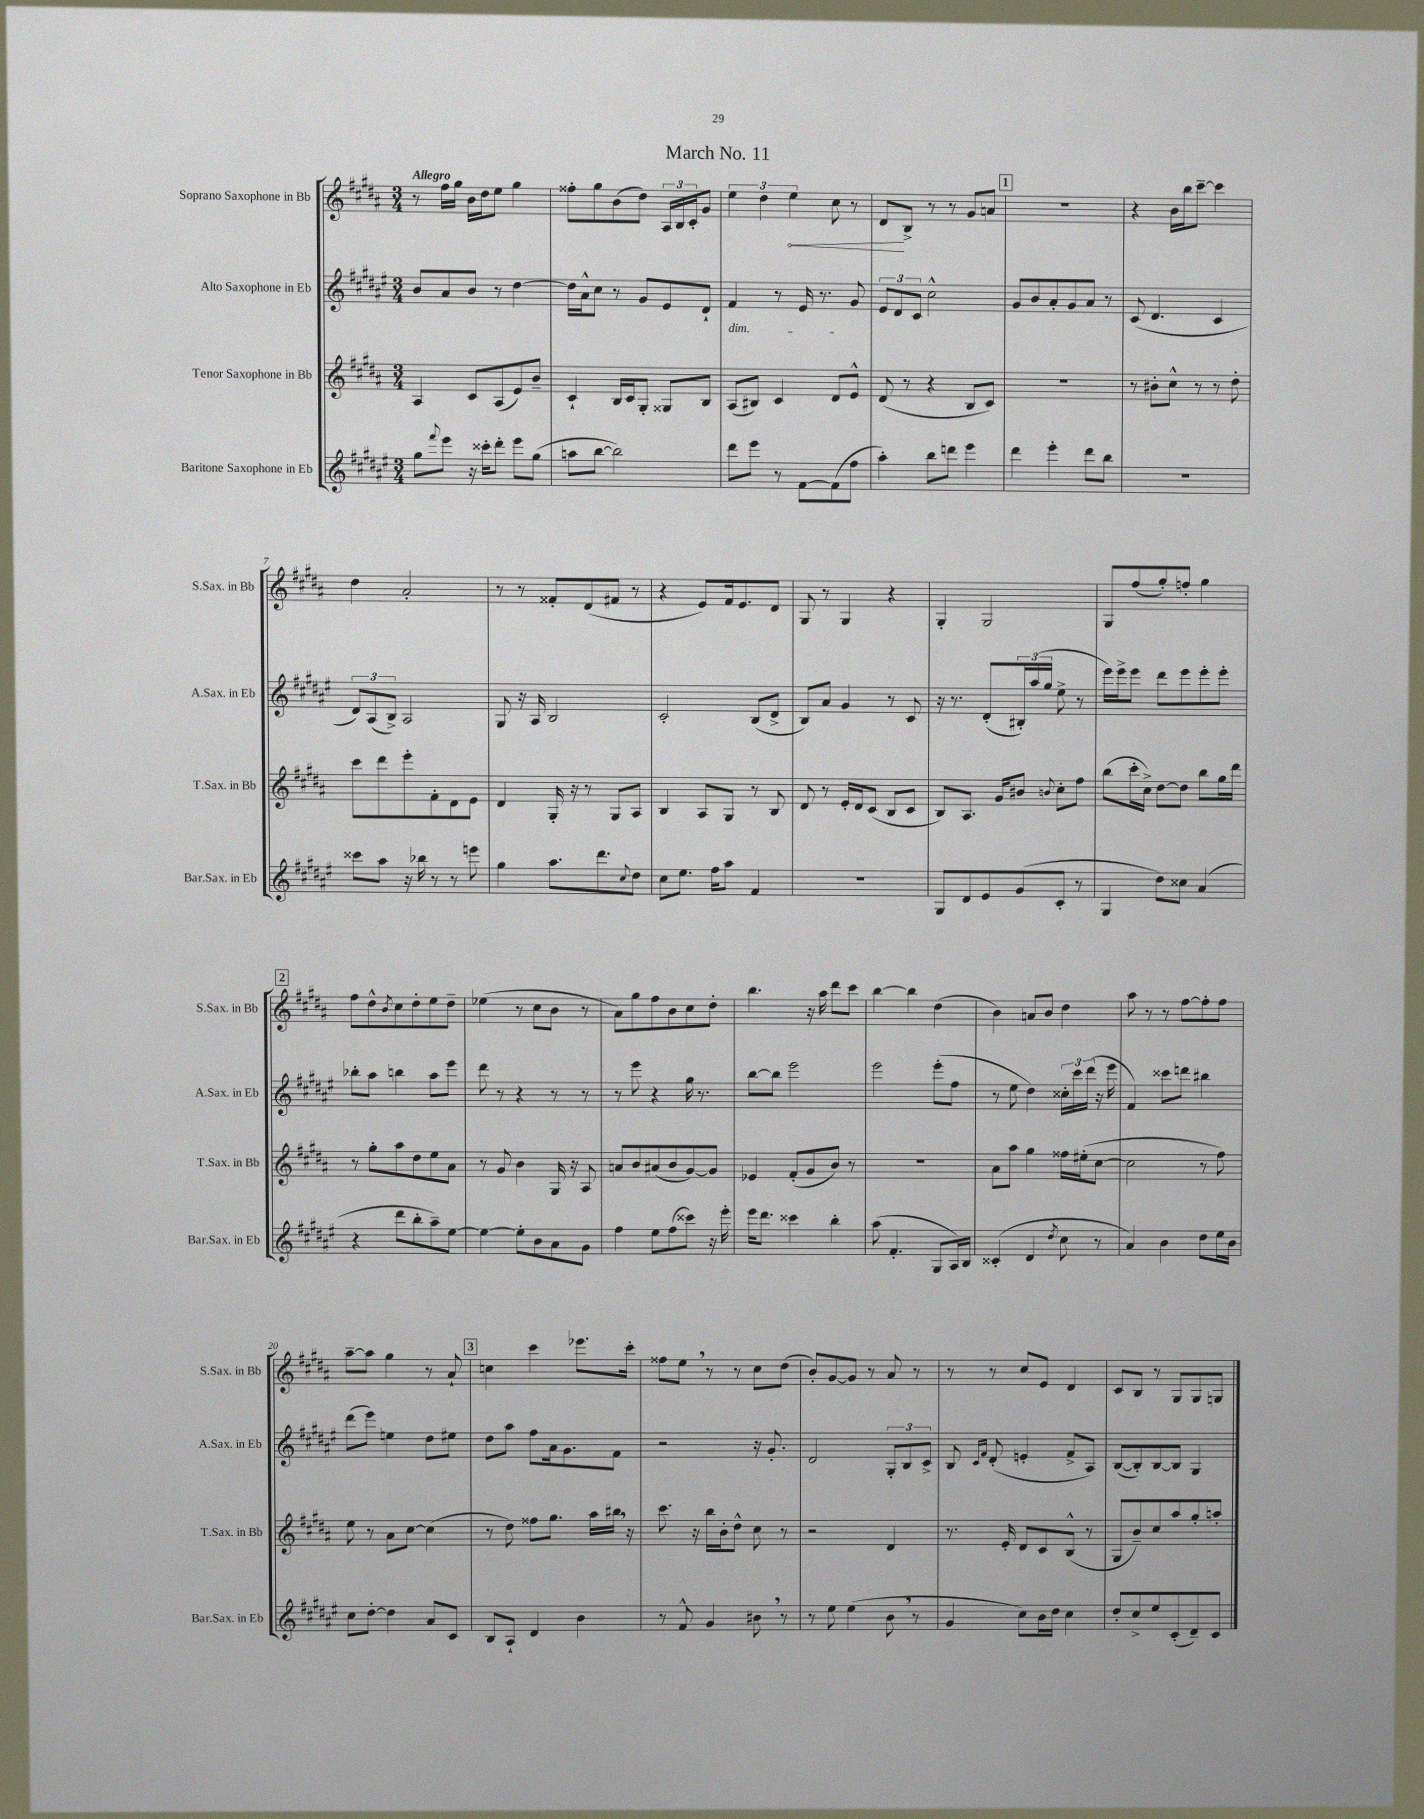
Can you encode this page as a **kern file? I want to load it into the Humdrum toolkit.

**kern	**kern	**kern	**kern	**dynam
*part4	*part3	*part2	*part1	*part1
*staff4	*staff3	*staff2	*staff1	*staff1
*I"Baritone Saxophone in Eb	*I"Tenor Saxophone in Bb	*I"Alto Saxophone in Eb	*I"Soprano Saxophone in Bb	*
*I'Bar.Sax. in Eb	*I'T.Sax. in Bb	*I'A.Sax. in Eb	*I'S.Sax. in Bb	*
*clefG2	*clefG2	*clefG2	*clefG2	*
*k[f#c#g#d#a#e#]	*k[f#c#g#d#a#]	*k[f#c#g#d#a#e#]	*k[f#c#g#d#a#]	*
*M3/4	*M3/4	*M3/4	*M3/4	*
=1	=1	=1	=1	=1
!	!	!	!LO:TX:a:B:t=Allegro	!
8gg#\L	4A#/	8b/L	8r	.
8qqfff#/	.	.	.	.
8eee#\J	.	8a#/	16ff#\LL	.
.	.	.	16gg#\JJ	.
16r	8c#/L	8b/J	16b\LL	.
16ccc##X'\KL	.	.	16dd#\J	.
8ddd#'\J	(8A#/	8r	8ee\J	.
8eee#\L	8e/)	[4dd#\	4gg#\	.
(8gg#\J	8b~/J	.	.	.
=2	=2	=2	=2	=2
8aan\L	4c#`/	16dd#\LL]	8ff##X'\L	.
.	.	16a#^^\J	.	.
[8bb\J	.	8cc#\J	8gg#\	.
2bb\])	16B/LL	8r	(8b\	.
.	16c#/J	.	.	.
.	8G#'/J	8g#/L	8dd#\J)	.
.	8G##X/L	8e#/	24A#/LL	.
.	.	.	24B/	.
.	.	.	24c#'/J	.
.	8B/J	8d#`/J	8g#/J	.
=3	=3	=3	=3	=3
!	!	!LO:TX:b:i:t=dim.	!	!
8ddd#\L	(8A#/L	4f#/	6ee\	.
8eee#\J	8B#X/J)	.	.	.
.	.	.	6dd#\	.
8r	4c#/	8r	.	.
!	!	!	!	!LO:HP:b
.	.	.	6ee\	<
[8f#\L	.	16e#/	.	.
.	.	8.r	.	.
(8f#\]	8d#/L	.	8cc#\	.
8ff#\J	8e^^/J	8g#/	8r	.
=4	=4	=4	=4	=4
4aa#'\)	(8d#/	12e#/L	8d#/L	.
.	.	12d#/	.	.
.	8r	.	8B^/J	[
.	.	12c#/J	.	.
8bb\L	4r	2cc#^^\	8r	.
8dddn\J	.	.	8r	.
4eee#\	8B/L	.	8g#/L	.
.	8c#/J)	.	8an/J	.
!!LO:REH:place=s1:t=1
=5	=5	=5	=5	=5
4ddd#\	2.r	8g#/L	2.r	.
.	.	8b/	.	.
4eee#'\	.	8a#'/	.	.
.	.	8g#/	.	.
8ddd#\L	.	8a#/J	.	.
8bb\J	.	8r	.	.
=6	=6	=6	=6	=6
2.r	8r	(8c#/	4r	.
.	8b#X'\L	4.d#/	.	.
.	8cc#^^\J	.	16b\LL	.
.	.	.	16bb\J	.
.	8r	.	[8ccc#~\J	.
.	8r	4c#/	4ccc#\]	.
.	8dd#'\	.	.	.
!!LO:LB:g=z
=7	=7	=7	=7	=7
8ccc##X\L	8ccc#\L	12d#/L)	4dd#\	.
.	.	(12A#/	.	.
8aa#\J	8ddd#\	.	.	.
.	.	12B^/J)	.	.
16r	8eee'\	2A#/	2a#'/	.
16bb-X\	.	.	.	.
8r	8f#'\	.	.	.
8r	8d#\	.	.	.
8eeen\	8e\J	.	.	.
=8	=8	=8	=8	=8
4gg#\	4d#/	8G#/	8r	.
.	.	16r	8r	.
.	.	16A#/	.	.
8.aa#\L	16G#'/	2B/	8f##X'/L	.
.	16r	.	.	.
.	8r	.	(8d#/	.
8.ddd#\	.	.	.	.
.	8G#/L	.	8f#X/J	.
8qqcc#/	.	.	.	.
8dd#\J	8A#/J	.	8r	.
=9	=9	=9	=9	=9
8cc#\L	4B/	2c#'/	4r	.
8.ee#\J	.	.	.	.
.	8A#/L	.	8e/L)	.
16ff#\KL	.	.	.	.
8aa#\J	8G#/J	.	16f#/k	.
.	.	.	8.e/	.
4f#/	8r	(8B/L	.	.
.	8B/	8d#^/J	8d#/J	.
=10	=10	=10	=10	=10
2.r	8d#/	8B/L)	8G#/	.
.	8r	8a#/J	8r	.
.	16e'/LL	4g#/	4G#/	.
.	16d#/J	.	.	.
.	(8c#/J	.	.	.
.	8B/L	8r	4r	.
.	8c#/J	8c#/	.	.
=11	=11	=11	=11	=11
8G#/L	8B/L)	16r	4G#'/	.
.	.	8.r	.	.
8d#/	8.A#/J	.	.	.
8e#/	.	(8d#'/L	2G#/	.
.	16g#/KL	.	.	.
(8g#/	8b#X/J	24B#X'/L)	.	.
.	.	(24aa#/	.	.
.	.	24gg#/JJ	.	.
.	8qqbn/	.	.	.
8c#'/J	8cc#'\L	8ee#^\	.	.
8r	8ff#\J	8r	.	.
=12	=12	=12	=12	=12
4G#/	(8bb\L	16eee#\LL)	8G#/L	.
.	.	16eee#^\J	.	.
.	16ccc#'\L	8eee#\J	(8ff#/	.
.	16cc#^\JJ)	.	.	.
8dd#\L)	[8dd#\L	8ddd#\L	8gg#'/)	.
8cc##X\J	8dd#\J]	8eee#\	8ffn'/J	.
(4a#/	8bb\L	8eee#'\	4gg#\	.
.	16gg#\L	8eee#'\J	.	.
.	16ddd#\JJ	.	.	.
!!LO:LB:g=z
!!LO:REH:place=s1:t=2
=13	=13	=13	=13	=13
4r	8r	8bb-X'\L	8ff#\L	.
.	8gg#'\L	8aa#\J	8dd#^^\	.
.	.	.	8qb/	.
8ddd#\L	8aa#\	4bbn\	8cc#\	.
8bb'\	8dd#\	.	8dd#'\	.
8aa#~\)	8ee\	8aa#\L	8ee\	.
[8ee#\J	8a#\J	8eee#\J	8dd#~\J	.
=14	=14	=14	=14	=14
4ee#\_	8r	8ddd#\	(4ee-X\	.
.	8g#/	8r	.	.
8ee#'\L]	4b\	4r	8r	.
8b\	.	.	8cc#\L	.
8a#\	16G#/	8r	8b\J	.
.	16r	.	.	.
8g#\J	8A#/	8r	8r	.
=15	=15	=15	=15	=15
4ff#\	8an/L	8r	8a#\L)	.
.	8b/	8eee#\	8gg#\	.
8ee#\L	(8a#X/	4r	8ff#\	.
(8ff#\	8b/	.	8b\	.
8ccc##X\J)	[8g#/)	16gg#\	8cc#\	.
.	.	8.r	.	.
16r	8g#/J]	.	8dd#'\J	.
16eee#'\	.	.	.	.
=16	=16	=16	=16	=16
16eee#\KL	4e-X/	[8bb\L	4.bb\	.
8.ddd#\J	.	.	.	.
.	.	8bb\J]	.	.
4ccc##X\	(8f#'/L	2eee#\	.	.
.	8g#/	.	16r	.
.	.	.	16aa#\	.
4bb'\	8b/J)	.	8ddd#\L	.
.	8r	.	8ccc#\J	.
=17	=17	=17	=17	=17
(8aa#\	2.r	2eee#\	[4bb\	.
4.f#'/	.	.	.	.
.	.	.	4bb\]	.
8G#/L	.	(8eee#'\L	(4dd#\	.
16A#/L)	.	8ff#\J	.	.
16B/JJ	.	.	.	.
=18	=18	=18	=18	=18
(4c##X'/	8a#\L	8r	4b\)	.
.	8aa#\J	8ee#\	.	.
4d#/	4gg#\	4dd#\)	8an/L	.
.	.	.	8b/J	.
8qdd#/	.	.	.	.
8cc#\	16ff##X\LL	24cc##X'\LL	4dd#\	.
.	.	24ccc#\	.	.
.	(16ee#X'\J	.	.	.
.	.	(24ddd#\JJ	.	.
8r	[8cc#\J	16r	.	.
.	.	16eee#\	.	.
=19	=19	=19	=19	=19
4a#/)	2cc#\]	4f#/)	8aa#\	.
.	.	.	8r	.
4b\	.	8ccc##X\L	8r	.
.	.	8dddn\J	[8ff#\L	.
8dd#\L	8r	4bb#X\	8ff#'\]	.
16ee#\L	8ff#\)	.	8ff#\J	.
16b\JJ	.	.	.	.
!!LO:LB:g=z
=20	=20	=20	=20	=20
8cc#\L	8ee\	(8ddd#\L	[8aa#~\L	.
[8dd#'\J	8r	8eee#\J)	8aa#\J]	.
4dd#\]	8a#\L	4een\	4gg#\	.
.	[8cc#\J	.	.	.
8a#/L	(4cc#\]	8dd#\L	8r	.
8c#/J	.	8ee#X\J	8a#`/	.
!!LO:REH:place=s1:t=3
=21	=21	=21	=21	=21
8B/L	8r	8dd#\L	4ccn\	.
8A#`/J	8dd#\)	8aa#\J	.	.
4d#/	8ff##X\L	8ff#\L	4ccc#\	.
.	8.gg#\J	16a#\k	.	.
.	.	8.g#\	.	.
4b\	.	.	8.eee-X\L	.
.	16aa#\LL	.	.	.
.	16bb#X,\JJ	8f#\J	.	.
.	16r	.	16ccc#'\Jk	.
=22	=22	=22	=22	=22
8r	8.ccc#\	2r	8ff##X\L	.
8f#^^/	.	.	8ee,\J	.
.	16r	.	.	.
4g#/	16bb\LL	.	8r	.
.	16b'\J	.	.	.
.	8dd#^^\J	.	8r	.
8b#X,\	8cc#\	16r	8cc#\L	.
.	.	8.g#'/	.	.
8r	8r	.	(8dd#\J	.
=23	=23	=23	=23	=23
8r	2r	2d#/	8b'/L)	.
8ee#\	.	.	[8g#/	.
(4ee#\	.	.	8g#/J]	.
.	.	.	8r	.
8b,\	4d#/	12G#'/L	8a#/	.
.	.	12B/	.	.
8r	.	.	8r	.
.	.	12c#^/J	.	.
=24	=24	=24	=24	=24
4g#/	8.r	8B/	8r	.
.	.	16qqc#/LL	.	.
.	.	16qqf#/JJ	.	.
.	.	(8d#'/	8r	.
.	16e'/	.	.	.
8cc#\L)	8d#/L	4en'/	8cc#/L	.
16b\L	8c#/	.	8e/J	.
16dd#\JJ	.	.	.	.
4cc#\	(8B^^/J	8f#^/L	4d#/	.
.	8r	8A#/J)	.	.
=25	=25	=25	=25	=25
8dd#'/L	8G#/L	([8B/L	8c#/L	.
8cc#^/	8b~/)	8B'/])	8B/J	.
8ee#/	8cc#/	[8B/	8r	.
(8c#'/	8aa#/	8B/J]	8G#/L	.
8d#~/)	8gg#'/	4G#/	8G#/	.
8c#/J	8aan'/J	.	8Gn/J	.
==	==	==	==	==
*-	*-	*-	*-	*-
